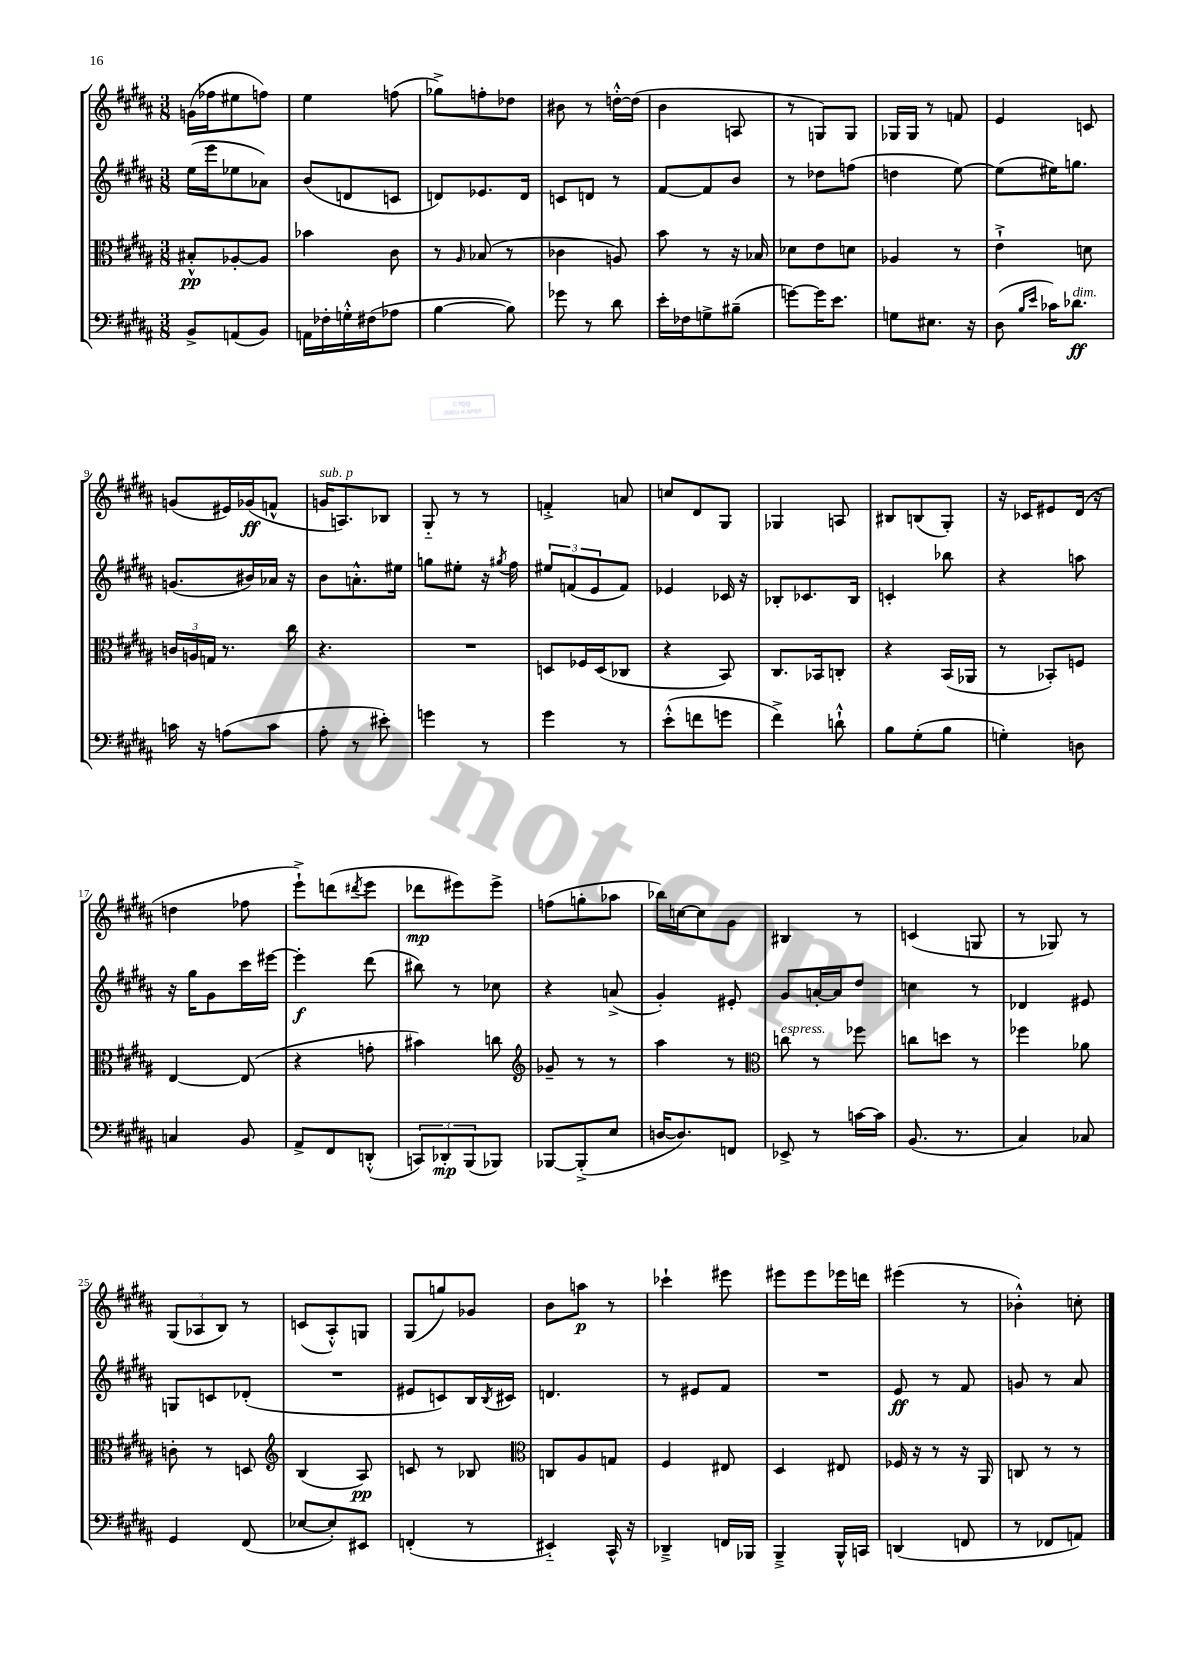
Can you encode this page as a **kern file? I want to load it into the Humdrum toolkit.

**kern	**kern	**kern	**kern
*staff4	*staff3	*staff2	*staff1
*clefF4	*clefC3	*clefG2	*clefG2
*k[f#c#g#d#a#]	*k[f#c#g#d#a#]	*k[f#c#g#d#a#]	*k[f#c#g#d#a#]
*M3/8	*M3/8	*M3/8	*M3/8
8BB^	8B#'^^	(16ee	(16g
.	.	16eee	16ff-
(8AA	[8A-'	8ee-	8ee#
8BB)	8A-]	8a-)	8ff)
=	=	=	=
16AA	4b-	(8b	4ee
16F-'	.	.	.
16G'^^	.	8d	.
(16F#	.	.	.
8A-	8c#	8c	(8ff
=	=	=	=
[4B	8r	8d)	8gg-^)
.	16qqA#	.	.
.	(8B-	8.e-	8ff'
8B])	8r	.	8dd-
.	.	16d	.
=	=	=	=
8g-	4c-	8c	8b#
8r	.	8d	8r
8d#	8A)	8r	[16dd'^^
.	.	.	(16dd]
=	=	=	=
16e'	8b	[8f#	4b
16F-	.	.	.
8G^	8r	8f#]	.
(8B#~	16r	8b	8A
.	16B-	.	.
=	=	=	=
[8g)	8d-	8r	8r
16g]	8e	8dd-	8G)
8.e	.	.	.
.	8d	(8ff	8G
=	=	=	=
8G	4A-	4dd	16G-
.	.	.	16G-
8.E#	.	.	8r
.	8r	[8ee)	8f
16r	.	.	.
=	=	=	=
(8D#	4e`^	(8ee]	4e
16qqB	.	.	.
16qqe	.	.	.
16c-)	.	16ee#)	.
8.d-	.	8.gg	.
.	8d	.	8c
=	=	=	=
16c	24c	(8.g	(8g
.	24A	.	.
16r	.	.	.
.	24G	.	.
(8A	8.r	.	16e#)
.	.	16b#)	(16g-
8c	.	16a-	8f^^
.	16cc#	16r	.
=	=	=	=
8A#'	4.r	8b	16g
.	.	.	8.A)
8r	.	8.a'^^	.
8e#')	.	.	8B-
.	.	16ee#	.
=	=	=	=
4g	4.r	8gg	8G#'~
.	.	8ee#'	8r
8r	.	16r	8r
.	.	8qgg#	.
.	.	16ff#	.
=	=	=	=
4g#	8D	12ee#	4f'^
.	.	(12f	.
.	16F-	.	.
.	.	12e	.
.	(16D	.	.
8r	8C-	8f)	8a
=	=	=	=
(8e'^^	4r	4e-	8cc
8f	.	.	8d#
8g	8BB)	16c-	8G#
.	.	16r	.
=	=	=	=
4f#^)	8.C#	8B-'	4G-
.	.	8.c-	.
.	16BB-	.	.
8d`^^	8C'	.	8A
.	.	16B-	.
=	=	=	=
8B	4r	4c'	8B#
(8G#'	.	.	(8B
8B	(16BB	8bb-	8G#')
.	16AA-	.	.
=	=	=	=
4G')	8r	4r	16r
.	.	.	16c-
.	8BB-')	.	8e#
8D	8F	8aa	(16d#
.	.	.	16r
=	=	=	=
4C	[4E	16r	4dd
.	.	16gg#	.
.	.	8g#	.
8BB	(8E]	16ccc#	8ff-
.	.	[16eee#	.
=	=	=	=
8AA#^	4r	4eee#']	8eee`^)
8FF#	.	.	(8ddd
.	.	.	8qddd#
(8DD'^^	8g'	(8ddd#	8eee
=	=	=	=
12CC)	4b#)	8bb#)	8ddd-
12DD-'	.	.	.
.	.	8r	8eee#)
(12BBB	.	.	.
8BBB-)	8cc	8cc-	8eee#^
=	=	=	=
*	*clefG2	*	*
[8BBB-	8g-~	4r	(8ff
(8BBB-'^]	8r	.	8gg'
8E	8r	(8a^	8aa-
=	=	=	=
[16D	4aa#	4g#')	16bb-)
8.D])	.	.	[16cc
.	.	.	8cc]
8FF	8r	8e#'	8g#
=	=	=	=
*	*clefC3	*	*
8EE-^	8cc	8g#	4B#
8r	8r	[16a'	.
.	.	16a]	.
[16c	8ff-	8dd#	8r
16c]	.	.	.
=	=	=	=
(8.BB	8cc	4cc	(4c
.	8dd	.	.
8.r	.	.	.
.	8r	8r	8G
=	=	=	=
4C#)	4ff-	4d-	8r
.	.	.	8G-)
8C-	8a-	8e#	8r
=	=	=	=
4GG#	8c'	8G	(12G#
.	.	.	12A-
.	8r	8c	.
.	.	.	12B)
(8FF#	8D	(8d-'	8r
=	=	=	=
*	*clefG2	*	*
[8E-	(4B	4.r	(8c
8E-'])	.	.	8A#'^^)
8EE#	8A#)	.	8G
=	=	=	=
(4FF'	8c	8e#	(8G#
.	8r	8c)	8gg)
8r	8B-	16B	8g-
.	.	8qB	.
.	.	16c#	.
=	=	=	=
*	*clefC3	*	*
4EE#'~)	8C	4.d	8b
.	8A#	.	8aa
16CC#^^	8G	.	8r
16r	.	.	.
=	=	=	=
4DD-~^	4F#	8r	4ccc-`
.	.	8e#	.
16FF	8E#	8f#	8eee#
16BBB-	.	.	.
=	=	=	=
4BBB~^	4D#	4.r	8eee#
.	.	.	8eee#
16BBB^^	8E#	.	16eee-
16CC	.	.	16ddd
=	=	=	=
(4DD	16F-	8e	(4eee#
.	16r	.	.
.	8r	8r	.
8FF	16r	8f#	8r
.	16AA#	.	.
=	=	=	=
8r	8C	8g	4b-'^^)
8FF-	8r	8r	.
8AA)	8r	8a#	8cc'
==	==	==	==
*-	*-	*-	*-
